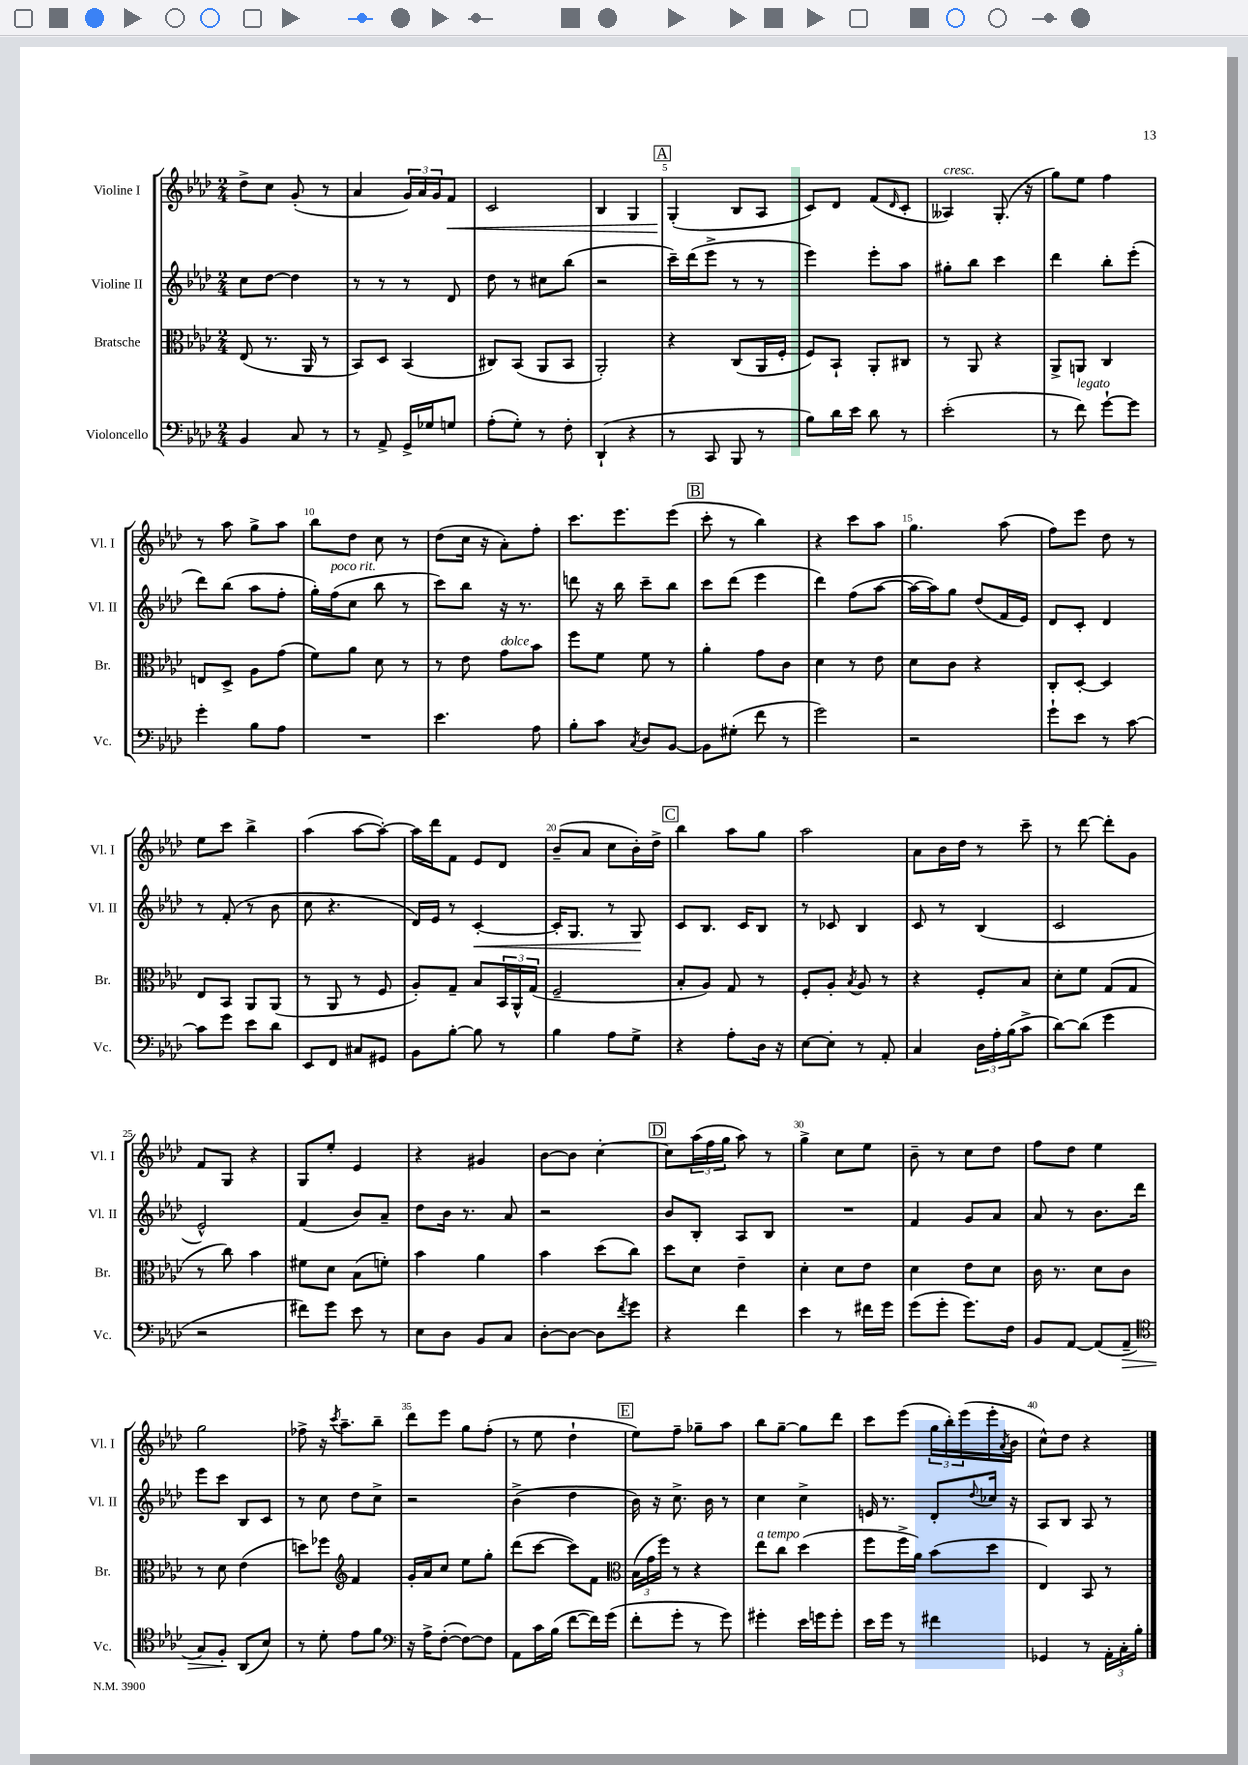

**kern	**kern	**kern	**kern
*staff4	*staff3	*staff2	*staff1
*clefF4	*clefC3	*clefG2	*clefG2
*k[b-e-a-d-]	*k[b-e-a-d-]	*k[b-e-a-d-]	*k[b-e-a-d-]
*M2/4	*M2/4	*M2/4	*M2/4
4BB-/	(8E-/	8cc\L	8dd-^\L
.	8.r	[8dd-\J	8cc\J
8C/	.	4dd-\]	(8g'/
.	16AA-/	.	.
8r	8r	.	8r
=	=	=	=
8r	8BB-/L)	8r	4a-/
8AA-^/	8D-/J	8r	.
16GG^/LL	(4BB-/	8r	24g/LL)
.	.	.	24a-/
16G-/J	.	.	.
.	.	.	24g/J
8G/J	.	8d-/	8f/J
=	=	=	=
(8A-'\L	8C#/L)	8dd-\	2c/
8G'\J)	(8BB-/J	8r	.
8r	8AA-/L	8cc#\L	.
8F'\	8BB-/J	(8bb-\J	.
=	=	=	=
(4DD-`/	2AA-'/)	2r	4B-/
4r	.	.	4G/
=	=	=	=
8r	4r	16ccc~\LL)	(4G'/
.	.	(16ddd-\J	.
8CC/	.	8eee-^\J	.
8BBB-/	(8C/L	8r	8B-/L
8r	16AA-/L	8r	8A-/J
.	16F'/JJ	.	.
=	=	=	=
8B-\L)	8F/L)	4eee-\)	8c/L)
16d-\L	8BB-`/J	.	8d-/J
16e-\JJ	.	.	.
8d-\	8AA-'/L	8eee-'\L	(8f/L
.	.	.	16qqd-/
8r	8C#/J	8aa-\J	8c'/J
=	=	=	=
(2e-'\	8r	8gg#'\L	4A--/)
.	8AA-/	8bb-\J	.
.	4r	4ccc\	(8.G'/
.	.	.	16r
=	=	=	=
8r	8AA-^/L	4ddd-\	8gg\L)
8f\)	8AA/J	.	8ee-\J
[8g`\L	4C/	8bb-'\L	4ff\
8g\]J	.	(8eee-'\J	.
=	=	=	=
4g'\	8E/L	8ddd-\L)	8r
.	8D-^/J	(8bb-\J	8aa-\
8B-\L	8A-\L	8aa-\L	8gg^\L
8A-\J	(8g\J	8ff'\J	8aa-\J
=	=	=	=
2r	8f\L)	16gg'\LL)	8bb-\L
.	.	(16ff\J	.
.	8a-\J	8cc\J	8dd-\J
.	8d-\	8bb-\	8cc\
.	8r	8r	8r
=	=	=	=
4.e-\	8r	8ccc\L)	(8dd-\L
.	8e-\	8bb-\J	16cc\Jk
.	.	.	16r
.	8g\L	16r	8a-'\L)
.	.	8.r	.
8A-\	8b-\J	.	8ff'\J
=	=	=	=
8B-'\L	8ff\L	8ddd\	8.ccc\L
8c\J	8f\J	16r	.
.	.	16bb-\	8.eee-\
8qC/	.	.	.
8D-/L	8f\	8ccc~\L	.
[8BB-/J	8r	8bb-\J	(8eee-\J
=	=	=	=
8BB-\]L	4a-'\	8ccc\L	8ccc'\
(8G#'\J	.	(8ddd-\J	8r
8f\	8g\L	4eee-\	4bb-\)
8r	8c\J	.	.
=	=	=	=
2g\)	4d-\	4ddd-\)	4r
.	8r	(8ff\L	8ccc\L
.	8e-\	[8aa-\J	8aa-\J
=	=	=	=
2r	8d-\L	16aa-\_LL	4.gg\
.	.	16aa-\]J)	.
.	8c\J	8gg\J	.
.	4r	(8dd-/L	.
.	.	16f/L	(8aa-\
.	.	16e-/JJ)	.
=	=	=	=
8g`\L	8C'/L	8d-/L	8ff\L)
8e-\J	[8D-'/J	8c'/J	8eee-\J
8r	4D-/]	4d-/	8dd-\
[8c\	.	.	8r
=	=	=	=
8c\]L	8E-/L	8r	8ee-\L
8g\J	8BB-/J	(8f'/	8ccc\J
8e-\L	8AA-/L	8r	4bb-^\
8d-\J	(8AA-/J	8b-\	.
=	=	=	=
8EE-/L	8r	8cc\	(4aa-\
8FF/J	8AA-/	4.r	.
8C#/L	8r	.	[8aa-\L
8GG#/J	8F/	.	8aa-'\_J)
=	=	=	=
8BB-\L	8A-'/L)	16d-/LL)	16aa-\]LL
.	.	16e-/JJ	16ddd-\J
[8B-'\J	8G~/J	8r	8f\J
8B-\]	8B-/L	[4c'/	8e-/L
8r	24BB-/L	.	8d-/J
.	24AA-^^/	.	.
.	(24G/JJ	.	.
=	=	=	=
4B-\	2F~/	16c'/]LK	(8b-~/L
.	.	8.G/J	.
.	.	.	8a-/J
8A-\L	.	8r	8cc\L
8G^\J	.	8G/	16b-'\L)
.	.	.	16dd-^\JJ
=	=	=	=
4r	8B-'/L	8c/L	4bb-\
.	8A-/J)	8.B-/J	.
8A-'\L	8G/	.	8aa-\L
.	.	16c/LK	.
16D-\Jk	8r	8B-/J	8gg\J
16r	.	.	.
=	=	=	=
[8E-\L	8F'/L	8r	2aa-\
8E-'\]J	8A-'/J	8c-/	.
.	8qB-/	.	.
8r	8A-/	4B-/	.
8AA-'/	8r	.	.
=	=	=	=
4C/	4r	8c/	8a-\L
.	.	8r	16b-\L
.	.	.	16dd-\JJ
24D-\LL	8F'/L	(4B-/	8r
24A-'\	.	.	.
(24B-\J	.	.	.
8c^\J	8B-/J	.	8ccc~\
=	=	=	=
[8d-\L)	8d-'\L	2c/	8r
(8d-\]J	8f\J	.	[8ddd-\
4g\	(8G/L	.	8ddd-'\]L
.	8G/J	.	8g\J
=	=	=	=
2r	8r	2e-^^/)	8f/L
.	8cc\)	.	8G/J
.	4b-\	.	4r
=	=	=	=
8f#\L)	8f#\L	(4f/	8G/L
8g\J	8d-\J	.	8ee-'/J
8e-\	(8B-\L	8b-/L)	4e-/
8r	8f'\J)	8a-~/J	.
=	=	=	=
8E-\L	4b-\	8dd-\L	4r
8D-\J	.	16b-\Jk	.
.	.	8.r	.
8BB-/L	4a-\	.	4g#/
8C/J	.	8a-/	.
=	=	=	=
[8D-'\L	4b-\	2r	[8b-\L
8D-\_J	.	.	8b-\]J
8D-\]L	(8dd-\L	.	[4cc'\
8qf/	.	.	.
8g\J	8cc\J)	.	.
=	=	=	=
4r	8dd-\L	8b-/L	8cc\]L
.	8d-\J	8B-'/J	(24aa-\L
.	.	.	24ff\
.	.	.	24gg\JJ
4f\	4e-~\	8A-/L	8aa-\)
.	.	8B-/J	8r
=	=	=	=
4e-\	4d-'\	2r	4gg^\
8r	8d-\L	.	8cc\L
16f#\LL	8e-\J	.	8ee-\J
16g\JJ	.	.	.
=	=	=	=
(8g\L	4d-\	4f/	8b-~\
8g'\J	.	.	8r
8.g\L)	8e-\L	8g/L	8cc\L
.	8d-\J	8a-/J	8dd-\J
16F\Jk	.	.	.
=	=	=	=
8BB-/L	16c\	8a-/	8ff\L
.	8.r	.	.
[8AA-/J	.	8r	8dd-\J
(8AA-/]L	8d-\L	8.b-\L	4ee-\
8AA-~/J	8c\J	.	.
.	.	16ddd-\Jk	.
=	=	=	=
*clefC4	*	*	*
8G/L)	8r	8eee-\L	2gg\
8F'/J	8d-\	8ccc\J	.
(8AA-/L	(4e-\	8B-/L	.
8B-/J)	.	8c/J	.
=	=	=	=
8r	8dd\L)	8r	8ff-^\
8d-'\	8ff-\J	8cc\	16r
.	.	.	8qccc/
.	.	.	8.aa-~\L
*	*clefG2	*	*
8e-\L	4f/	8dd-\L	.
8f\J	.	8cc^\J	8bb-~\J
=	=	=	=
*clefF4	*	*	*
16r	16g'/LL	2r	8ddd-\L
16A-^\LK	16a-/J	.	.
([8F'\J	8cc/J	.	8eee-\J
8F\_L)	8ee-\L	.	8gg\L
8F\]J	8gg'\J	.	(8ff'\J
=	=	=	=
8AA-\L	(8ddd-\L	(4b-^\	8r
16c\L	[8ccc\J	.	8ee-\
(16B-\JJ	.	.	.
[8f\L	8ccc\]L)	4dd-\	4dd-`\
16f\]L)	8f\J	.	.
(16g\JJ	.	.	.
=	=	=	=
*	*clefC3	*	*
8f'\L	(24B-\LL	16b-\)	8ee-\L)
.	24g\	.	.
.	.	16r	.
.	24ff\JJ)	.	.
8g'\J	8r	8.cc^\	8ff~\J
8r	4r	.	8gg-~\L
.	.	16b-\	.
8g\)	.	8r	8aa-\J
=	=	=	=
4g#'\	8ee-\L	4cc\	8bb-\L
.	8cc\J	.	[8gg~\J
16e-\LL	(4dd-\	4cc^\	8gg\]L
16g\J	.	.	.
8g'\J	.	.	8ddd-\J
=	=	=	=
16e-\LL	8ff\L	16e/	8ccc\L
16g\JJ	.	8.r	.
8r	16ff^\L	.	(8eee-\J
.	16a-\JJ)	.	.
4f#\	(8b-\L	8d-'/L	24gg\LL
.	.	.	24bb-'\)
.	.	.	(24eee-\
.	.	8qqdd-/	.
.	8dd-\J	16cc-/Jk	16eee-'\
.	.	.	8qa-/
.	.	16r	16b-\JJ
=	=	=	=
4GG-/	4E-/)	8A-/L	8cc^^\L)
.	.	8B-/J	8dd-\J
8r	8BB-/	8A-/	4r
24AA-'\LL	8r	8r	.
24C'\	.	.	.
24B-'\JJ	.	.	.
==	==	==	==
*-	*-	*-	*-
